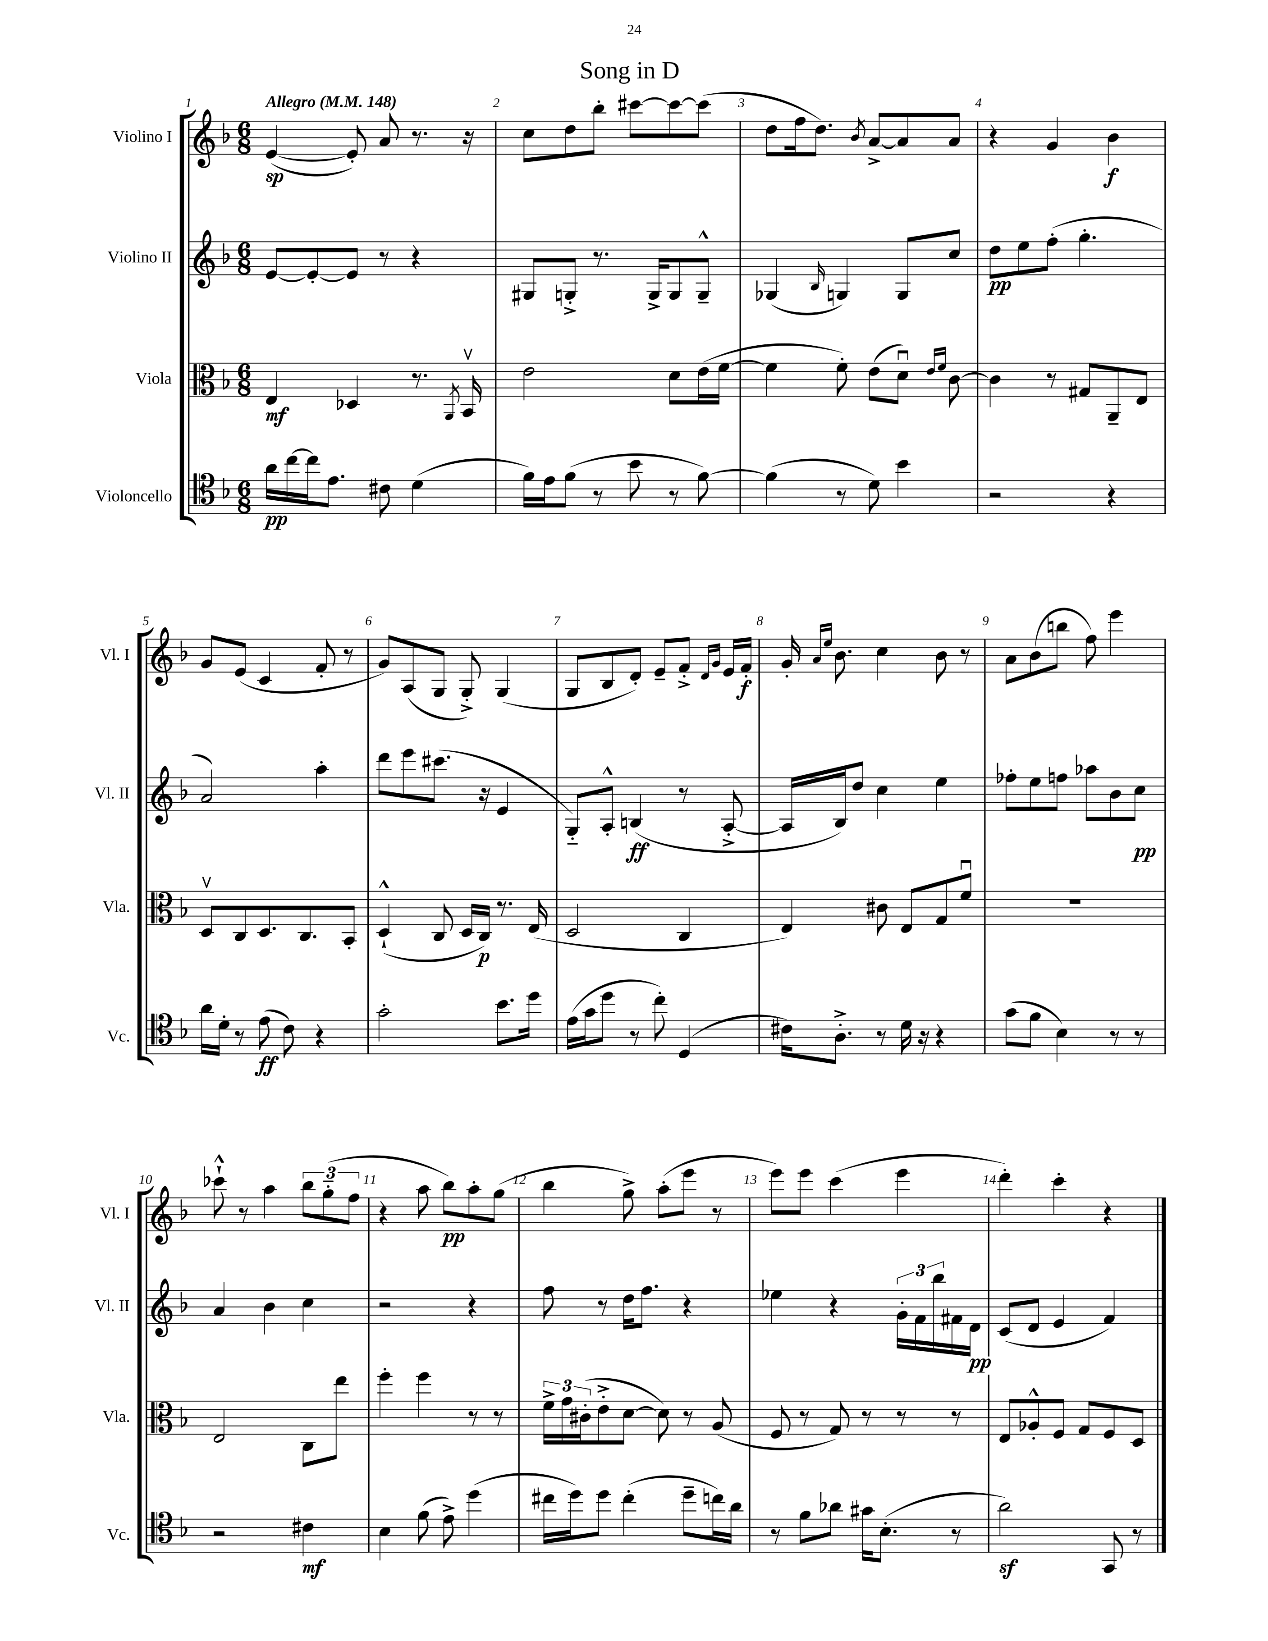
\header { title = "Song in D" }
<<
\new StaffGroup <<
\new Staff = "s0" \with { instrumentName = "Violino I" shortInstrumentName = "Vl. I" } {
    \clef treble \key f \major \numericTimeSignature \time 6/8 \tempo "Allegro" 4 = 148
    e'4~\sp( e'8-.) a'8 r8. r16 |
    c''8 d''8 bes''8-. cis'''8~ cis'''8~ cis'''8( |
    d''8 f''16 d''8.) \acciaccatura { bes'8 } a'8~-> a'8 a'8 |
    r4 g'4 bes'4\f |
    g'8 e'8( c'4 f'8-. r8 |
    g'8) a8( g8 g8-.->) g4( |
    g8 bes8 d'8-.) e'8-- f'8-.-> \grace { d'16 g'16 } e'16 f'16-.\f |
    g'16-. \grace { a'16 e''16 } bes'8. c''4 bes'8 r8 |
    a'8 bes'8( b''8 f''8) e'''4 |
    ces'''8-!-^ r8 a''4 \tuplet 3/2 { bes''8 g''8-_( f''8 } |
    r4 a''8 bes''8\pp) a''8-. g''8( |
    bes''4 g''8->) a''8-.( e'''8 r8 |
    e'''8) e'''8 c'''4( e'''4 |
    d'''4-.) c'''4-. r4 \bar "|." |
}
\new Staff = "s1" \with { instrumentName = "Violino II" shortInstrumentName = "Vl. II" } {
    \clef treble \key f \major \numericTimeSignature \time 6/8
    e'8~ e'8~-. e'8 r8 r4 |
    gis8 g8-.-> r8. g16-> g8 g8---^ |
    ges4( \grace { bes16 } g4) g8 c''8 |
    d''8\pp e''8 f''8-.( g''4.-. |
    a'2) a''4-. |
    d'''8 e'''8 cis'''8.( r16 e'4 |
    g8-_) a8-.-^ b4\ff( r8 a8~-.-> |
    a16 bes16) d''8 c''4 e''4 |
    fes''8-. e''8 f''8 aes''8 bes'8 c''8\pp |
    a'4 bes'4 c''4 |
    r2 r4 |
    f''8 r8 d''16 f''8. r4 |
    ees''4 r4 \tuplet 3/2 { g'16-. f'16 bes''16 } fis'16 d'16\pp |
    c'8( d'8 e'4 f'4) \bar "|." |
}
\new Staff = "s2" \with { instrumentName = "Viola" shortInstrumentName = "Vla." } {
    \clef alto \key f \major \numericTimeSignature \time 6/8
    e4\mf des4 r8. \acciaccatura { a,8 } bes,16\upbow |
    e'2 d'8 e'16( f'16~ |
    f'4 f'8-.) e'8( d'8\downbow) \grace { e'16 f'16 } c'8~ |
    c'4 r8 gis8 a,8-- e8 |
    d8\upbow c8 d8. c8. bes,8-. |
    d4-!-^( c8 d16 c16\p) r8. e16( |
    d2 c4 |
    e4) cis'8 e8 g8 f'8\downbow |
    R2. |
    e2 c8 e''8 |
    f''4-. f''4 r8 r8 |
    \tuplet 3/2 { f'16-> g'16 cis'16-.( } e'8-.-> d'8~ d'8) r8 a8( |
    f8 r8 g8) r8 r8 r8 |
    e8 aes8-.-^ f8 g8 f8 d8 \bar "|." |
}
\new Staff = "s3" \with { instrumentName = "Violoncello" shortInstrumentName = "Vc." } {
    \clef tenor \key f \major \numericTimeSignature \time 6/8
    a'16\pp c''16~ c''16 e'8. cis'8 d'4( |
    f'16) e'16 f'8( r8 bes'8 r8 f'8~) |
    f'4( r8 d'8) bes'4 |
    r2 r4 |
    a'16 d'16-. r8 e'8\ff( c'8) r4 |
    g'2-. bes'8. d''16 |
    e'16( g'16 d''8 r8 c''8-.) d4( |
    cis'16) a8.-.-> r8 d'16 r16 r4 |
    g'8( f'8 bes4) r8 r8 |
    r2 cis'4\mf |
    bes4 f'8( e'8->) d''4( |
    cis''16 d''16) d''8 cis''4-.( d''8-- c''16) a'16 |
    r8 f'8 aes'8 gis'16 bes8.-.( r8 |
    a'2\sf) g,8 r8 \bar "|." |
}
>>
>>
\layout { \context { \Score \override BarNumber.break-visibility = ##(#f #t #t) barNumberVisibility = #all-bar-numbers-visible } }
